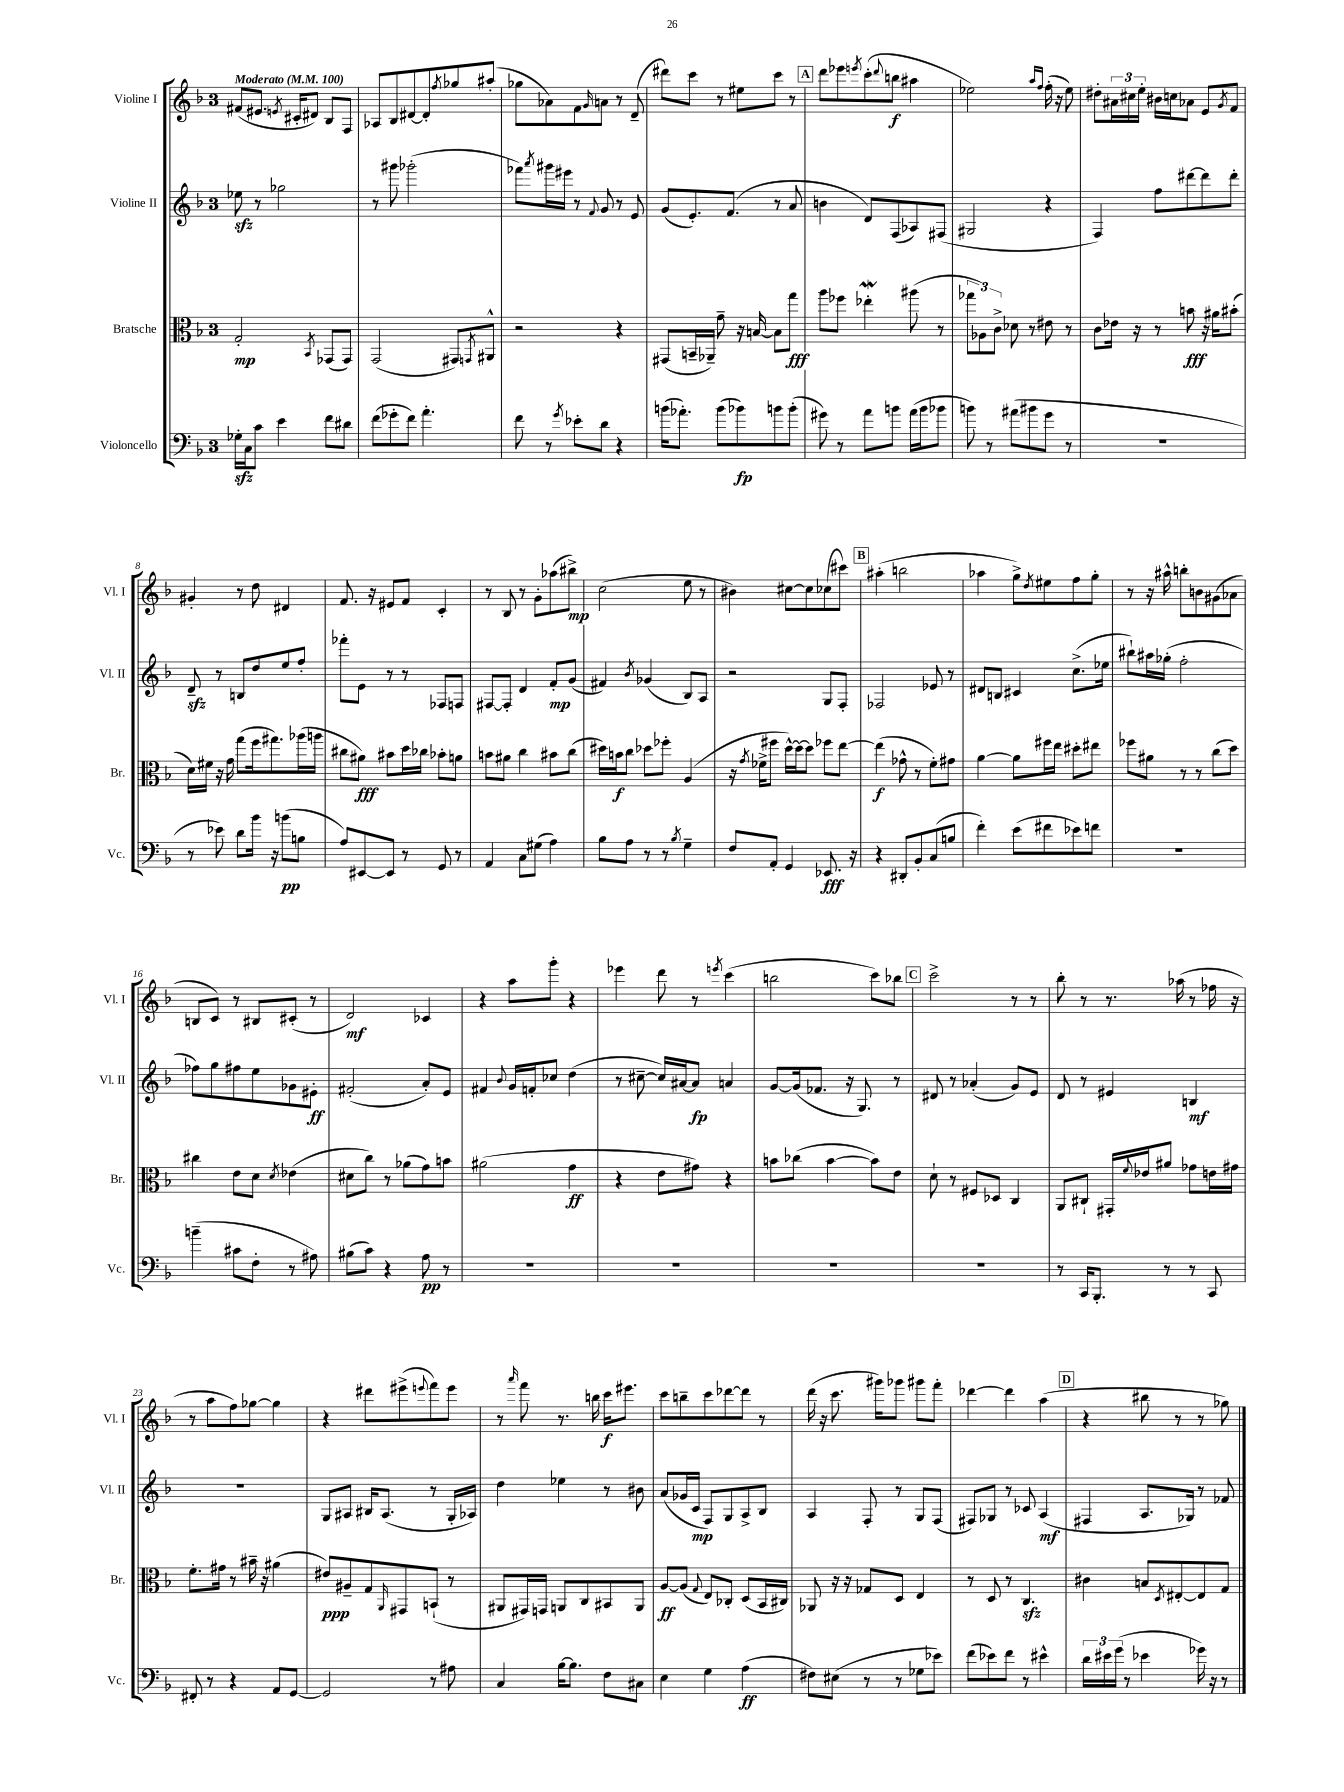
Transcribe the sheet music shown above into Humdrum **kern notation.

**kern	**kern	**kern	**kern
*staff4	*staff3	*staff2	*staff1
*clefF4	*clefC3	*clefG2	*clefG2
*k[b-]	*k[b-]	*k[b-]	*k[b-]
*M3/4	*M3/4	*M3/4	*M3/4
*MM100	*MM100	*MM100	*MM100
16G-'	2G'	8ee-	(8f#
16C	.	.	.
8c	.	8r	8.e#
4e	.	2gg-	.
.	.	.	8qe
.	.	.	16c#'
.	.	.	8d#)
.	8qBB-	.	.
8f	(8GG-	.	8B-
8d#	8GG-)	.	8F
=	=	=	=
(8f	(2GG	8r	8A-
8g-'	.	8ggg#	8B-
8f)	.	(2ggg-'	[8d#
4.a'	.	.	8d#']
.	.	.	8qff
.	8GG#)	.	8gg-
.	8qGG	.	.
.	8AA#^^	.	(8aa#'
=	=	=	=
8f	2r	8fff-)	8gg-
.	.	8qaaa	.
8r	.	16ggg#	8a-)
.	.	16eee#	.
8qg	.	.	.
8e-'	.	8r	8f
.	.	8qqf	16qqg
8d	.	8g	8a
4r	4r	8r	8r
.	.	8e	(8d~
=	=	=	=
(16b	(8GG#	(8g	8ddd#)
8.a-')	.	.	.
.	16BB~	8.e')	8ccc
.	16AA-~)	.	.
(8b	8g~	.	8r
.	.	(8.f	.
8b-)	16r	.	8ee#
.	[16B	.	.
8b	8B]	8r	8ccc
(8b'	8gg	8a	8r
=	=	=	=
8g#)	8aa	4b	8ddd
8r	8ff-	.	8eee-
.	.	.	8qeee
8a	4ee-'	8d)	(8ccc'
.	.	.	8qqddd
8b	.	(8F	8bb
(16a	(8aa#	8A-)	4aa#
16b	.	.	.
8b-	8r	(8F#	.
=	=	=	=
8b)	12gg-	2G#	2ee-)
.	12A-)	.	.
8r	.	.	.
.	12c^	.	.
(8a#	8d-	.	.
8b#	8r	.	.
.	.	.	16qqaa
.	.	.	16qqff
8g	8e#	4r	(16ff'
.	.	.	16r
8r	8r	.	8ee-)
=	=	=	=
2.r	8c	4F)	8dd#'
.	16e-	.	24a#
.	.	.	24cc#
.	16r	.	.
.	.	.	24ee'
.	8r	8ff	16b#
.	.	.	16cc
.	8b	[8ddd#	8a-
.	16r	8ddd#]	8e
.	16a#	.	.
.	.	.	8qg
.	(8b#'	8ddd#'	8f
=	=	=	=
8r	16d)	8d~	4g#'
.	16f#	.	.
8e-)	16r	8r	.
.	16g	.	.
8d	(8gg	8B	8r
16b-	16ff	8dd	8dd
16r	8.gg#)	.	.
(8b	.	8ee	4d#
8B	(16aa-	8ff'	.
.	16aa	.	.
=	=	=	=
8A)	8cc#	8fff-'	8.f
[8EE#	8a#)	8e	.
.	.	.	16r
8EE#]	8b#	8r	8e#
8r	16dd	8r	8f
.	16cc-	.	.
8GG	8b-'	8F-	4c'
8r	8a	8F	.
=	=	=	=
4AA	8b	[8F#	8r
.	8a#	8F#']	8B-
8C	4cc	4d	8r
(8G#	.	.	8g'
4A)	8b#	8f'	(8aa-
.	(8cc	(8g	8bb#^)
=	=	=	=
8B-	16dd#)	4f#)	(2cc
.	16b	.	.
8A	8cc	.	.
.	.	8qb-	.
8r	8dd-	(4g-	.
8r	8ff-'	.	.
8qB-	.	.	.
4G~	(4A	8B-)	8ee
.	.	8A	8r
=	=	=	=
8F	16r	2r	4b#)
.	8qg	.	.
.	16f-^	.	.
8AA'	8ff#	.	.
4GG	[16dd^^)	.	[8cc#
.	16dd_	.	.
.	8dd]	.	8cc#]
8.EE-	8ff-	8G	(8cc-
.	[8ee	8F'	8ccc#)
16r	.	.	.
=	=	=	=
4r	(4ee]	2F-	(4aa#'
8DD#'	8g-^^	.	2bb
8BB-'	8r	.	.
(8C	8f')	8e-	.
8B	8g#	8r	.
=	=	=	=
4f')	[4a	8d#	4aa-
.	.	8B	.
(8e	8a]	4c#	8gg^)
.	.	.	8qdd
8f#	16ff#	.	8ee#
.	16ee	.	.
8e-)	8dd#'	(8.cc^	8ff
8f	8ee#	.	8gg'
.	.	16ee-	.
=	=	=	=
2.r	8ff-	8bb#`)	8r
.	8a#	16aa#	16r
.	.	(16gg-'	16aa#^^
.	8r	2ff'	8bb'
.	8r	.	8b
.	(8cc	.	(8g#
.	8dd)	.	8a-
=	=	=	=
(4b~	4cc#	8ff-)	8B
.	.	8gg	8c)
8c#	8e	8ff#	8r
8F'	8d	8ee	8B#
.	8qd	.	.
8r	(4e-	8g-	(8c#'
8A#)	.	8e#'	8r
=	=	=	=
(8B#	8d#	(2f#'	2d)
8c)	8cc)	.	.
4r	8r	.	.
.	(8a-	.	.
8A	8g)	8a')	4c-
8r	8b	8e	.
=	=	=	=
2.r	(2a#	4f#	4r
.	.	8qqb-	.
.	.	16g	8aa
.	.	16f'	.
.	.	8cc-	8ggg'
.	4g	(4dd	4r
=	=	=	=
2.r	4r	8r	4eee-
.	.	[8cc#~	.
.	8e	16cc#])	8ddd
.	.	[16a#	.
.	8g#)	8a#]	8r
.	.	.	8qeee
.	4r	4a	(4ccc
=	=	=	=
2.r	8b	[8g	2bb
.	(8cc-	(16g]	.
.	.	8.f-	.
.	[4b	.	.
.	.	16r	.
.	.	8.G)	.
.	8b])	.	8ccc)
.	8e	8r	8bb-
=	=	=	=
2.r	8d`	8d#	2ccc^
.	8r	8r	.
.	8F#	(4a-'	.
.	8D-	.	.
.	4C	8g)	8r
.	.	8e	8r
=	=	=	=
8r	8AA	8d	8bb-'
16CC	8C#`	8r	8r
8.BBB-'	.	.	.
.	16GG#'	4e#	8.r
.	8qqf	.	.
.	16e-	.	.
8r	8a#	.	.
.	.	.	(16aa-
8r	8g-	4B	8r
8CC	16e	.	16ff-
.	16g#	.	16r
=	=	=	=
8FF#'	8.f'	2.r	8r
8r	.	.	8aa
.	16g#	.	.
4r	8r	.	8ff)
.	16b#~	.	[8gg-
.	16r	.	.
8AA	(4a#	.	4gg-]
[8GG	.	.	.
=	=	=	=
2GG]	8e#)	8G	4r
.	8A#~	8A#	.
.	8G	16B#	8ddd#
.	.	(8.A#	.
.	16qqAA	.	.
.	8GG#	.	(8eee#^
.	.	.	8qqeee
8r	(8BB`	8r	8fff)
8A#	8r	16G'	8eee
.	.	16A-)	.
=	=	=	=
4C	8AA#	4dd	8r
.	.	.	16qqaaa
.	16GG#)	.	8fff
.	16GG	.	.
[16B-	8AA	4ee-	8.r
8.B-]	.	.	.
.	8C	.	.
.	.	.	16bb
8F	8BB#	8r	16ccc
.	.	.	8.eee#
8C#	8AA	8b#	.
=	=	=	=
4E	[8A	(8a	8ccc
.	(8A]	16g-	8bb~
.	.	16c	.
.	8qqG	.	.
4G	8E)	8F)	8ccc
.	8C-'	8G	[8ddd-
(4A	(8D	8A^	8ddd-]
.	16BB-	8B-	8r
.	16C#)	.	.
=	=	=	=
8F#)	8AA-	4A	(16ddd
.	.	.	16r
(8E#	16r	.	8.ccc
.	16r	.	.
8r	8G-	8F'	.
.	.	.	16ggg#)
8r	8D	8r	8ggg-
8G-	4E	8G	8ggg#
8e-)	.	(8F	8fff'
=	=	=	=
(8f	8r	8F#)	[4ddd-
8e-)	8D	8G-	.
8f	8r	8r	4ddd-]
8r	4.C	8c-	.
4e#^^	.	(4A	(4aa
=	=	=	=
24d	4c#	4F#	4r
24e#	.	.	.
(24g	.	.	.
8r	.	.	.
4e-	8B	8.A	8bb#
.	8qD	.	.
.	[8E#'	.	8r
.	.	16G-)	.
16g-)	8E#]	8r	8r
16r	.	.	.
8r	8G	8f-	8gg-)
==	==	==	==
*-	*-	*-	*-
